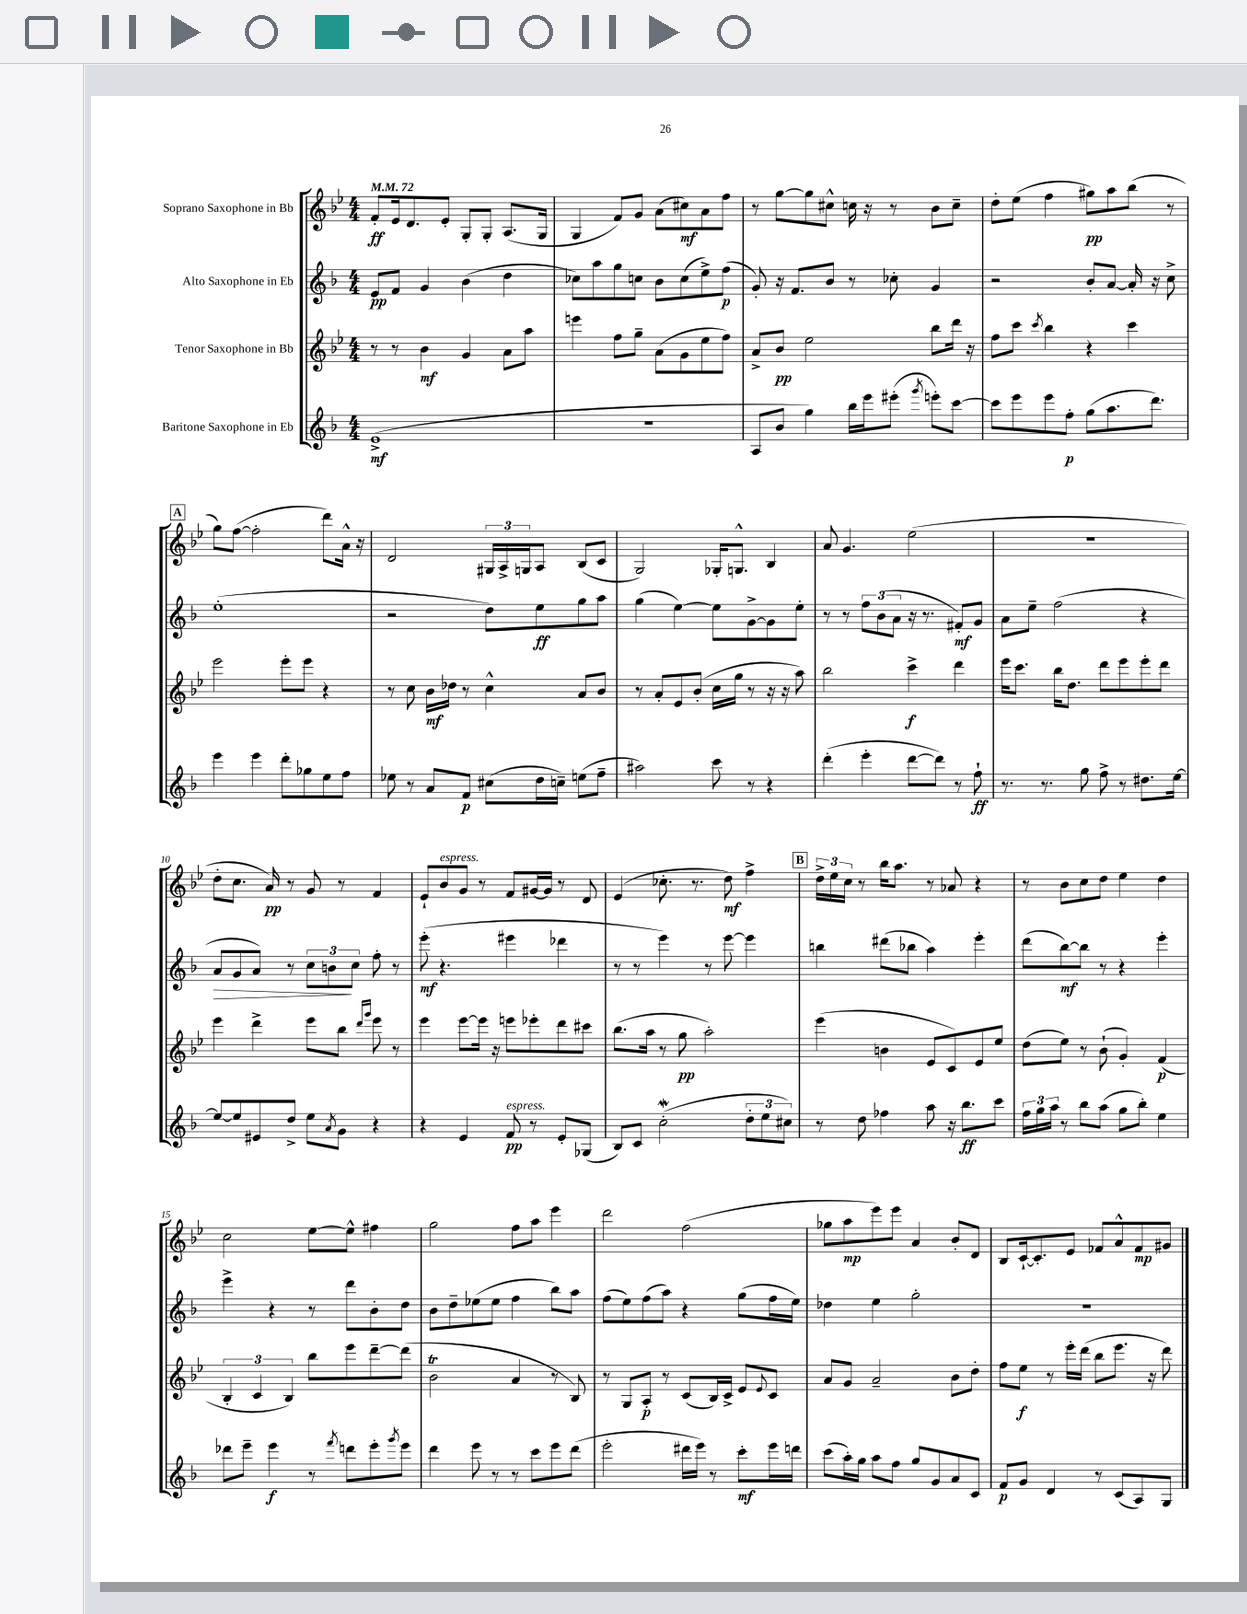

**kern	**kern	**kern	**kern
*staff4	*staff3	*staff2	*staff1
*clefG2	*clefG2	*clefG2	*clefG2
*k[b-]	*k[b-e-]	*k[b-]	*k[b-e-]
*M4/4	*M4/4	*M4/4	*M4/4
*MM72	*MM72	*MM72	*MM72
(1e^	8r	8e	8f'
.	8r	8f	16e-
.	.	.	8.d
.	4b-	4g	.
.	.	.	8e-'
.	4g	(4b-	8G'
.	.	.	8G'
.	8a	4dd	(8.A
.	8aa	.	.
.	.	.	16G
=	=	=	=
1r	4eee	8cc-)	4G
.	.	8aa	.
.	8ff	8gg	8f)
.	8gg~	8cc	8g
.	(8a	8b-	(8a
.	8g	(8cc	8cc#)
.	8ee-	8ee^)	8a
.	8ff)	(8ff	8ff
=	=	=	=
8A	8a^	8g')	8r
8b-	8b-	16r	[8gg
.	.	8.f	.
4gg)	2ee-	.	8gg]
.	.	8b-	8cc#^^
16bb-	.	8r	16cc
16eee	.	.	16r
(8eee#'	.	8cc-'	8r
8qggg	.	.	.
8eee')	8bb-	4g	8b-
[8ccc	16ddd	.	8cc~
.	16r	.	.
=	=	=	=
8ccc]	8ff	2r	8dd'
8eee	8ccc	.	(8ee-
.	8qccc	.	.
8eee	4bb-	.	4ff
8ff'	.	.	.
(8gg	4r	8b-'	8gg#)
8.aa	.	[8a	8aa
.	4ccc	16a']	(8bb-
8.ddd)	.	16r	.
.	.	8cc^	8r
=	=	=	=
4eee	2eee-	(1ee'	8gg)
.	.	.	([8ff
4eee	.	.	2ff']
8ddd'	8eee-'	.	.
8gg-	8eee-	.	.
8ee	4r	.	8ddd)
8ff	.	.	16a^^
.	.	.	16r
=	=	=	=
8ee-	8r	2r	2d
8r	8cc	.	.
8a	16b-	.	.
.	16dd-	.	.
8f	8r	.	.
(8cc#	4cc^^	8dd)	24G#
.	.	.	24A^
.	.	.	24G
16dd	.	8ee	8A
16cc~)	.	.	.
(8ee	8a	8gg	(8B-
8ff~	8b-	8aa	8c
=	=	=	=
2aa#)	8r	(4gg	2G)
.	8a'	.	.
.	8e-	[4ee)	.
.	(8b-'	.	.
8ccc	16cc	8ee]	16G-'
.	16gg	.	8.G^^
8r	8r	[8g^	.
4r	16r	8g]	4B-
.	16r	.	.
.	8aa)	8ee'	.
=	=	=	=
(4ddd'	2bb-	8r	8a
.	.	8r	4.g
4eee'	.	12ff	.
.	.	(12b-	.
.	.	12a	.
[8ddd	4ccc^	16r	(2ee-
.	.	8.r	.
8ddd])	.	.	.
8r	4ddd	8f#')	.
8ff`	.	8g	.
=	=	=	=
8.r	16eee-	8a	1r
.	8.ccc	.	.
.	.	8ee~	.
8.r	.	.	.
.	16bb-	(2ff	.
.	8.dd	.	.
8gg	.	.	.
8ff^	8ddd	.	.
8r	8eee-	.	.
8.dd#	8eee-'	4r	.
.	8ddd	.	.
[16ee	.	.	.
=	=	=	=
8ee_	4eee-	8a	8dd'
8ee]	.	8g	8.cc
8e#	4ddd^	8a)	.
.	.	.	16a)
8dd^	.	8r	8r
8ee	8eee-	12cc	8g
.	.	12b	.
8qa	.	.	.
8g	8bb-	.	8r
.	.	12cc	.
.	16qqddd	.	.
.	16qqggg	.	.
4r	8eee-	8ff'	4f
.	8r	8r	.
=	=	=	=
4r	4eee-	(8eee'	8e-`
.	.	4.r	8b-
4e	[8eee-	.	8g
.	16eee-]	.	8r
.	16r	.	.
8f	8eee	4eee#	8f
8r	8eee-'	.	[16g#
.	.	.	16g#]
8e'	8ddd	4ddd-	8r
(8G-	8ccc#	.	8d
=	=	=	=
8B-)	(8.bb-	8r	(4e-
8c	.	8r	.
.	16aa	.	.
(2cc'	8r	4eee)	8.cc-'
.	8gg	.	.
.	.	.	8.r
.	2aa')	8r	.
.	.	[8eee	8dd)
12dd'	.	4eee]	4ff^
12ee	.	.	.
12cc#)	.	.	.
=	=	=	=
8r	(4eee-	4bb	24dd^
.	.	.	24ee-
.	.	.	24cc
8dd	.	.	8r
4ff-	4b	(8ddd#	16bb-
.	.	.	8.aa
.	.	8bb-	.
8aa	8e-	4aa)	8r
16r	8c)	.	8a-
8.bb-	.	.	.
.	8e-	4eee'	4r
8ccc	8ee-	.	.
=	=	=	=
24ff	(8dd	(8ddd	8r
24gg	.	.	.
24aa	.	.	.
8r	8ee-)	[8bb-)	8b-
8bb-	8r	8bb-]	8cc
(8aa	(8b-`	8r	8dd
8gg	4g')	4r	4ee-
8bb-')	.	.	.
4ee	(4f	4eee'	4dd
=	=	=	=
8ddd-	6B-'	4eee^	2cc
8eee~	.	.	.
.	6c	.	.
4eee	.	4r	.
.	6B-)	.	.
8r	8bb-	8r	[8ee-
8qfff	.	.	.
8ddd	8eee-	8ddd	8ee-^^]
8eee'	[8ddd~	8b-'	4ff#
8qggg	.	.	.
8eee	(8ddd]	8dd	.
=	=	=	=
4ddd	2b-	8b-	2gg
.	.	8dd~	.
8eee	.	(8ee-	.
8r	.	8ee-	.
8r	4a	4ff	8ff
8ccc	.	.	8aa
8eee	8r	8bb-)	4eee-
(8ddd	8B-)	8aa	.
=	=	=	=
2eee'	8r	(8ff	2ddd
.	8G	8ee)	.
.	8A'	(8ff	.
.	8r	8aa)	.
16ddd#	(8c	4r	(2ff
16eee)	.	.	.
8r	16B-)	.	.
.	16c^	.	.
8ccc'	8e-	(8gg	.
.	8qqe-	.	.
16eee	8c	16ff	.
16ddd	.	16ee)	.
=	=	=	=
(8ccc	8a	4dd-	8gg-
16aa')	8g	.	8aa
16gg	.	.	.
8aa	2a~	4ee	8eee-)
8ff	.	.	8eee-
8gg	.	2gg'	4a
8g	.	.	.
8a	8b-	.	8b-'
8c	8dd'	.	8d
=	=	=	=
8f	8ff	1r	8B-
8g	8ee-	.	[16c`
.	.	.	8.c']
4d	8r	.	.
.	16eee-'	.	8e-
.	(16ddd	.	.
8r	8bb-	.	8f-
(8c	8.eee-	.	8a^^
8A)	.	.	8f-
.	16r	.	.
8G	8ddd)	.	8g#
==	==	==	==
*-	*-	*-	*-
